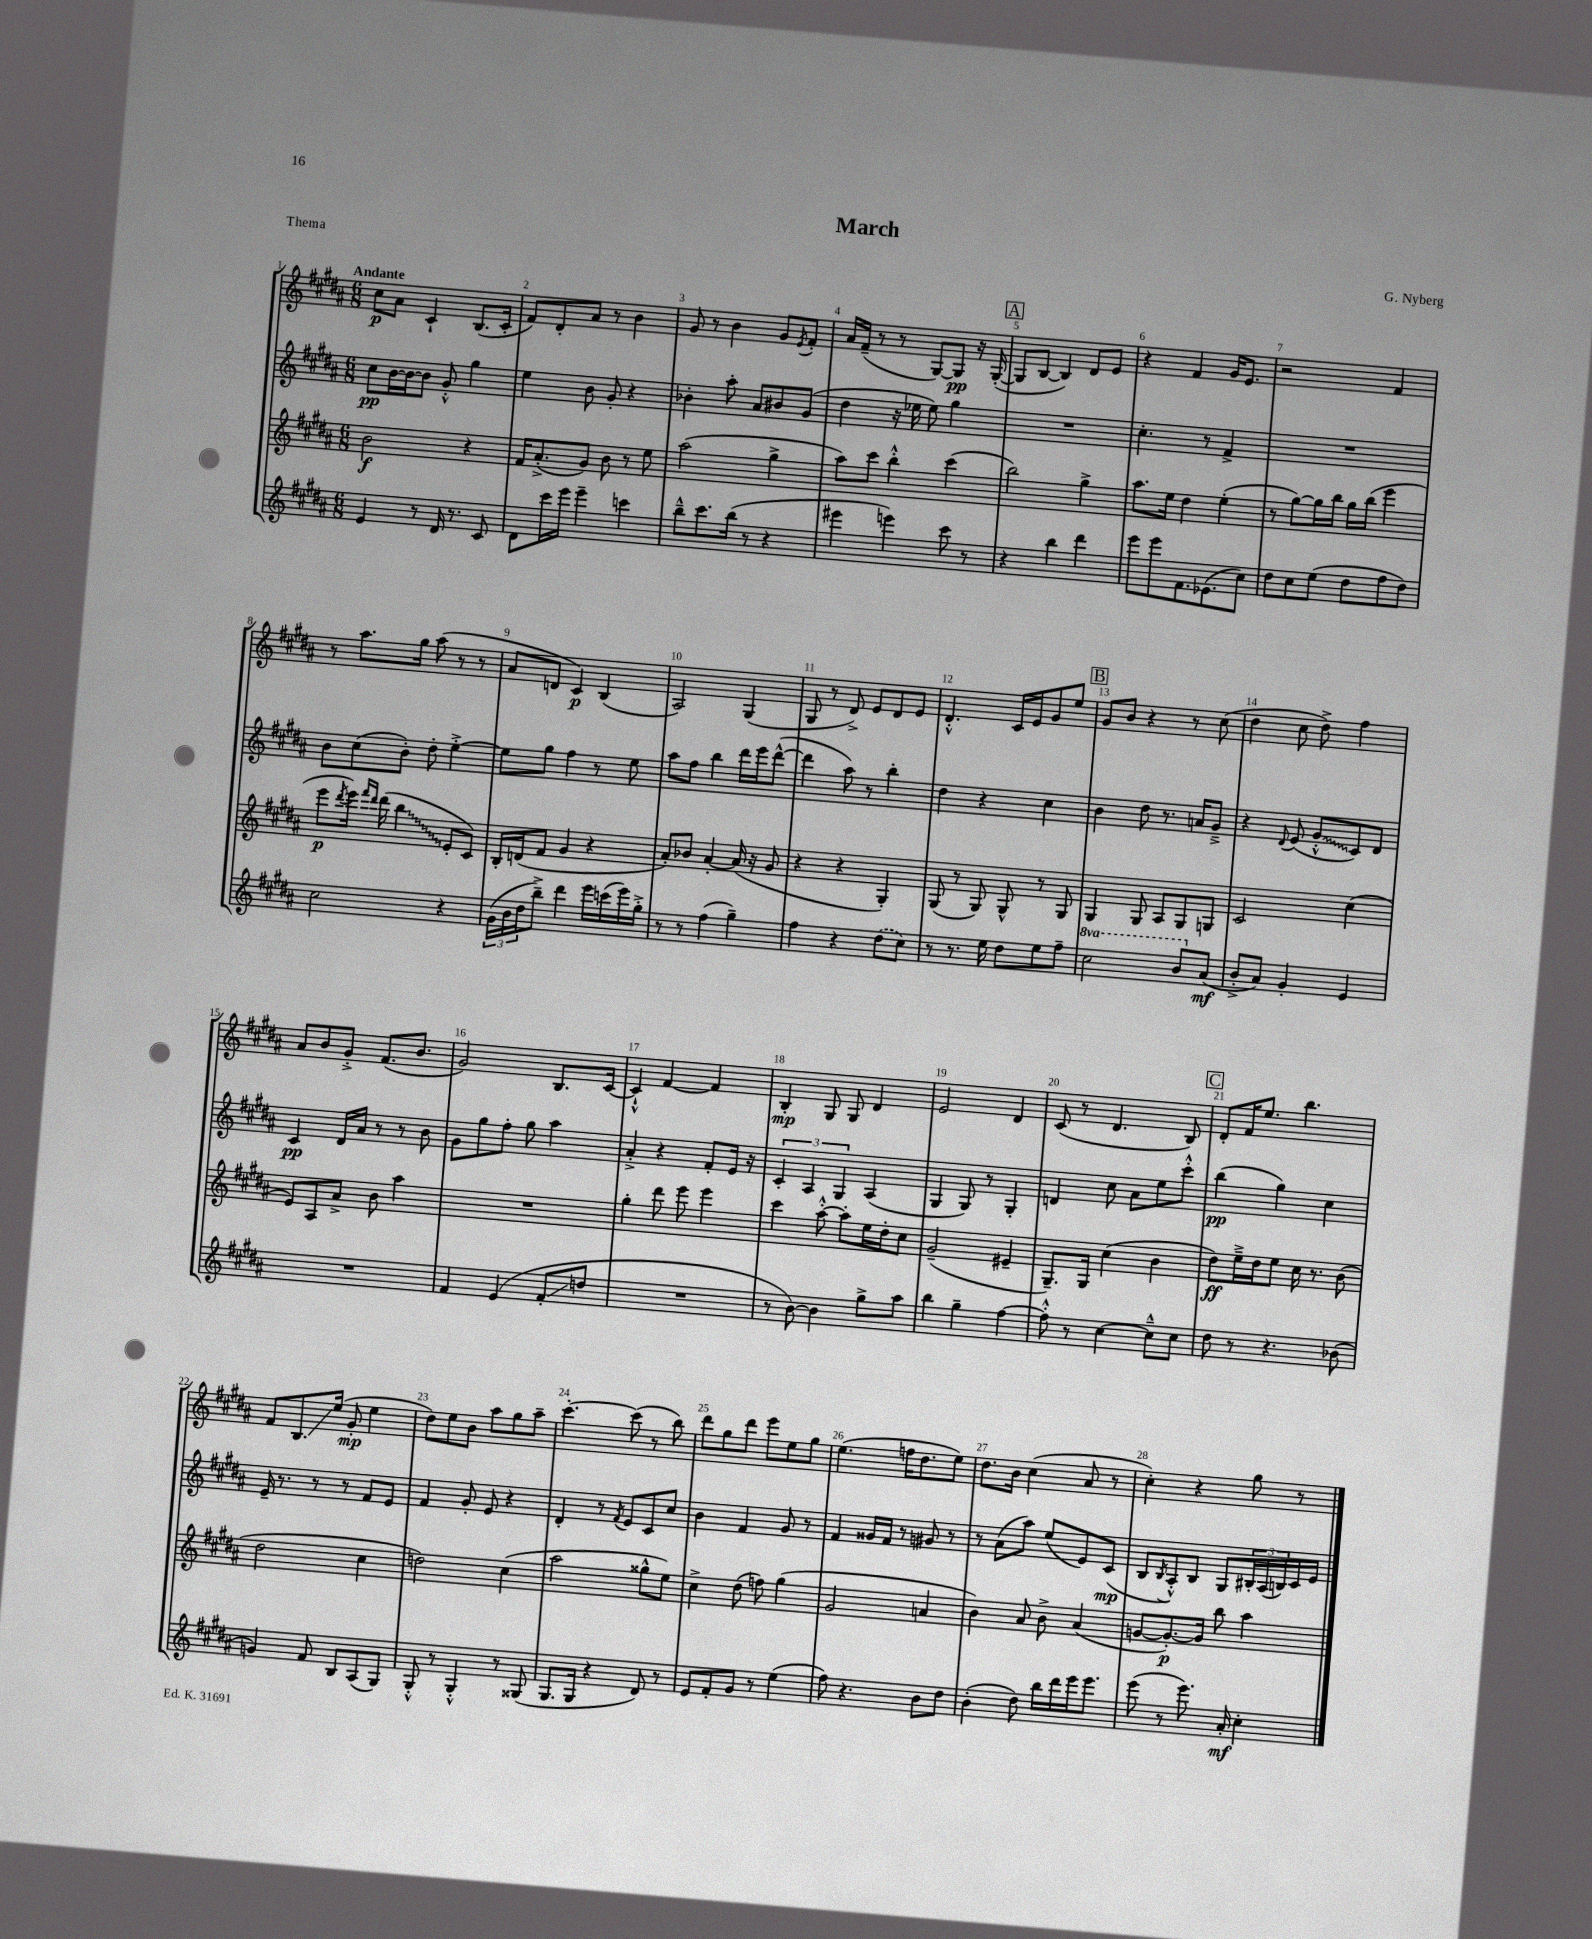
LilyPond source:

\header { title = "March" composer = "G. Nyberg" piece = "Thema" }
<<
\new StaffGroup <<
\new Staff = "s0" {
    \clef treble \key b \major \numericTimeSignature \time 6/8 \tempo "Andante"
    cis''8\p ais'8 cis'4-! b8.( cis'16-. |
    fis'8) dis'8-. ais'8 r8 b'4 |
    gis'8 r8 b'4 gis'8 \acciaccatura { e'8 } fis'8-. |
    ais'16 fis'16--( r8 r8 gis8~) gis8\pp r16 gis16~-.( |
    \mark \markup { \box "A" } gis8 b8~ b4) dis'8 e'8 |
    r4 fis'4 gis'16 e'8. |
    r2 fis'4 |
    r8 ais''8. gis''16 ais''8( r8 r8 |
    ais'8 d'8 cis'4\p) b4( |
    ais2) gis4( |
    gis8 r8 dis'8->) e'8 dis'8 e'8 |
    dis'4.-.-^ cis'16 e'16 gis'8 e''8 |
    \mark \markup { \box "B" } gis'8 b'8 r4 r8 cis''8( |
    dis''4 cis''8 dis''8->) fis''4 |
    ais'8 b'8 gis'8-.-> fis'8.( b'8. |
    gis'2) b8. cis'16~ |
    cis'4-!-^ fis'4~ fis'4 |
    b4-.\mp gis8 gis8 dis'4 |
    e'2 dis'4 |
    cis'8( r8 dis'4. b8) |
    \mark \markup { \box "C" } dis'8-. fis'16 e''8. b''4. |
    fis'8 b8.\glissando e''16( gis'8-.\mp e''4 |
    dis''8) e''8 b'8 ais''8 gis''8 ais''8-- |
    cis'''4.~-. cis'''8( r8 b''8) |
    dis'''8 gis''8 dis'''8 e'''8 e''8 gis''8 |
    e''4.( f''16 dis''8. e''8) |
    dis''8. b'16 cis''4( ais'8 r8 |
    cis''4-.) r4 gis''8 r8 \bar "|." |
}
\new Staff = "s1" {
    \clef treble \key b \major \numericTimeSignature \time 6/8
    cis''8\pp b'16~ b'16~ b'8 gis'8-.-^ gis''4 |
    e''4 b'8 gis'8-. r4 |
    bes'4-. ais''8-. ais'8 bis'8 gis'8( |
    dis''4 r16 ees''16 ees''8) gis''4 |
    \mark \markup { \box "A" } R2. |
    cis''4.-. r8 fis'4-> |
    R2. |
    b'8 cis''8( b'8-.) dis''8-. e''4~-.-> |
    e''8 gis''8 fis''4 r8 e''8 |
    ais''8 fis''8 b''4 dis'''16 e'''16 dis'''8~-^( |
    dis'''4 ais''8) r8 b''4-. |
    dis''4 r4 cis''4 |
    \mark \markup { \box "B" } b'4 dis''8 r8. a'16 gis'8---> |
    r4 \appoggiatura { dis'8 } e'8( \once \override Glissando.style = #'zigzag gis'8-.-^\glissando cis'8) dis'8 |
    cis'4\pp dis'16 ais'16 r8 r8 b'8 |
    gis'8 gis''8 fis''8-. gis''8 ais''4 |
    ais'4-.-> r4 fis'8-. e'16 r16 |
    \tuplet 3/2 { cis'4-. ais4 gis4 } ais4( |
    gis4 gis8) r8 gis4-. |
    d'4 cis''8 ais'8 e''8 cis'''8-.-^ |
    \mark \markup { \box "C" } b''4\pp( gis''4) cis''4 |
    e'16-- r8. r8 r8 fis'8 e'8 |
    fis'4 gis'8-. e'8 r4 |
    dis'4-. r8 \acciaccatura { fis'8 } e'8 cis'8 cis''8 |
    b'4 fis'4 gis'8 r8 |
    fis'4 gisis'16 fis'16 r8 gis'8 r8 |
    r8 ais'8( ais''8) e''8( e'8) cis'8\mp( |
    b8 \acciaccatura { b8 } ais8-.-^) b8 gis8 \tuplet 3/2 { bis16-. ais16( b16) } cis'16 e'16 \bar "|." |
}
\new Staff = "s2" {
    \clef treble \key b \major \numericTimeSignature \time 6/8
    b'2\f r4 |
    fis'16 ais'8.-.->( gis'8) b'8 r8 e''8 |
    ais''2( gis''4-> |
    ais''8) cis'''8 b''4-.-^ cis'''4( |
    \mark \markup { \box "A" } b''2) gis''4-> |
    ais''8. e''16 dis''4 e''4-.( |
    r8 gis''8~) gis''16 b''16 gis''16 b''16( e'''4 |
    e'''8\p \acciaccatura { dis'''8 } e'''16) \grace { fis'''16 dis'''16 } dis'''16( \once \override Glissando.style = #'zigzag b''4\glissando e'8-. cis'8) |
    b16-. d'16( fis'8 gis'4 r4 |
    ais'8-.) bes'8 ais'4~-. ais'16( r16 gis'8 |
    r4 r4 gis4-.) |
    gis8( r8 gis8) gis8-^ r8 gis8 |
    \mark \markup { \box "B" } gis4 gis8 ais8 gis8 g8 |
    cis'2 cis''4( |
    e'8) ais8 ais'8-> b'8 ais''4 |
    R2. |
    gis''4-. dis'''8 e'''8 e'''4 |
    cis'''4 ais''8~-.-^ ais''8-. e''16 dis''16-. cis''8 |
    gis'2--( eis'4-- |
    gis8.--) gis16 cis''4( b'4 |
    \mark \markup { \box "C" } dis''8\ff) e''16---> dis''16 e''8 cis''16 r8. b'8( |
    dis''2 cis''4 |
    d''2) cis''4( |
    ais''2 gisis''8-^ e''8) |
    cis''4-> dis''8( f''8) gis''4( |
    gis'2 a'4 |
    b'4) ais'8 b'8-> ais'4( |
    g'8~ g'8.~-.\p) g'16 b''8 ais''4 \bar "|." |
}
\new Staff = "s3" {
    \clef treble \key b \major \numericTimeSignature \time 6/8 \set Staff.ottavationMarkups = #ottavation-simple-ordinals
    e'4 r8 dis'16 r8. cis'8 |
    dis'8 cis'''16 e'''16 e'''4-- c'''4 |
    b''8---^ cis'''8. b''16( r8 r4 |
    eis'''4 e'''4) cis'''8 r8 |
    \mark \markup { \box "A" } r4 b''4 dis'''4 |
    e'''8 e'''8 fis'8. ees'8.( cis''8) |
    dis''8 cis''8 e''8( dis''8 fis''8 dis''8) |
    cis''2 r4 |
    \tuplet 3/2 { gis'16( b'16 dis''16 } b''8--->) dis'''4 e'''16 c'''16( e'''16) gis''16-.-> |
    r8 r8 fis''4( gis''4--) |
    fis''4 r4 \once \slurDashed dis''8( cis''8) |
    r8 r8. e''16 dis''8 e''8 fis''8-- |
    \mark \markup { \box "B" } \ottava #1 cis'''2 b''8 \ottava #0 ais'8\mf( |
    b'8-.-> ais'8) gis'4-. e'4 |
    R2. |
    fis'4 e'4( fis'8-.\glissando d''8 |
    R2. |
    r8 b'8~) b'4 gis''8-> ais''8 |
    b''4 gis''4-- fis''4~ |
    fis''8-.-^ r8 cis''4~ cis''8---^ cis''8 |
    \mark \markup { \box "C" } dis''8 r8 r4. bes'8( |
    g'4) fis'8 b8 ais8( gis8) |
    gis8-.-^ r8 gis4-.-^ r8 gisis8( |
    gis8. gis16 r4 dis'8) r8 |
    e'8 fis'8-. gis'8 r8 e''4( |
    fis''8) r4. b'8 dis''8 |
    b'4-.( dis''8) b''16 dis'''16 e'''16 e'''8. |
    e'''8( r8 e'''8.) ais'16-.\mf cis''4-. \bar "|." |
}
>>
>>
\layout { \context { \Score \override BarNumber.break-visibility = ##(#f #t #t) barNumberVisibility = #all-bar-numbers-visible } }
